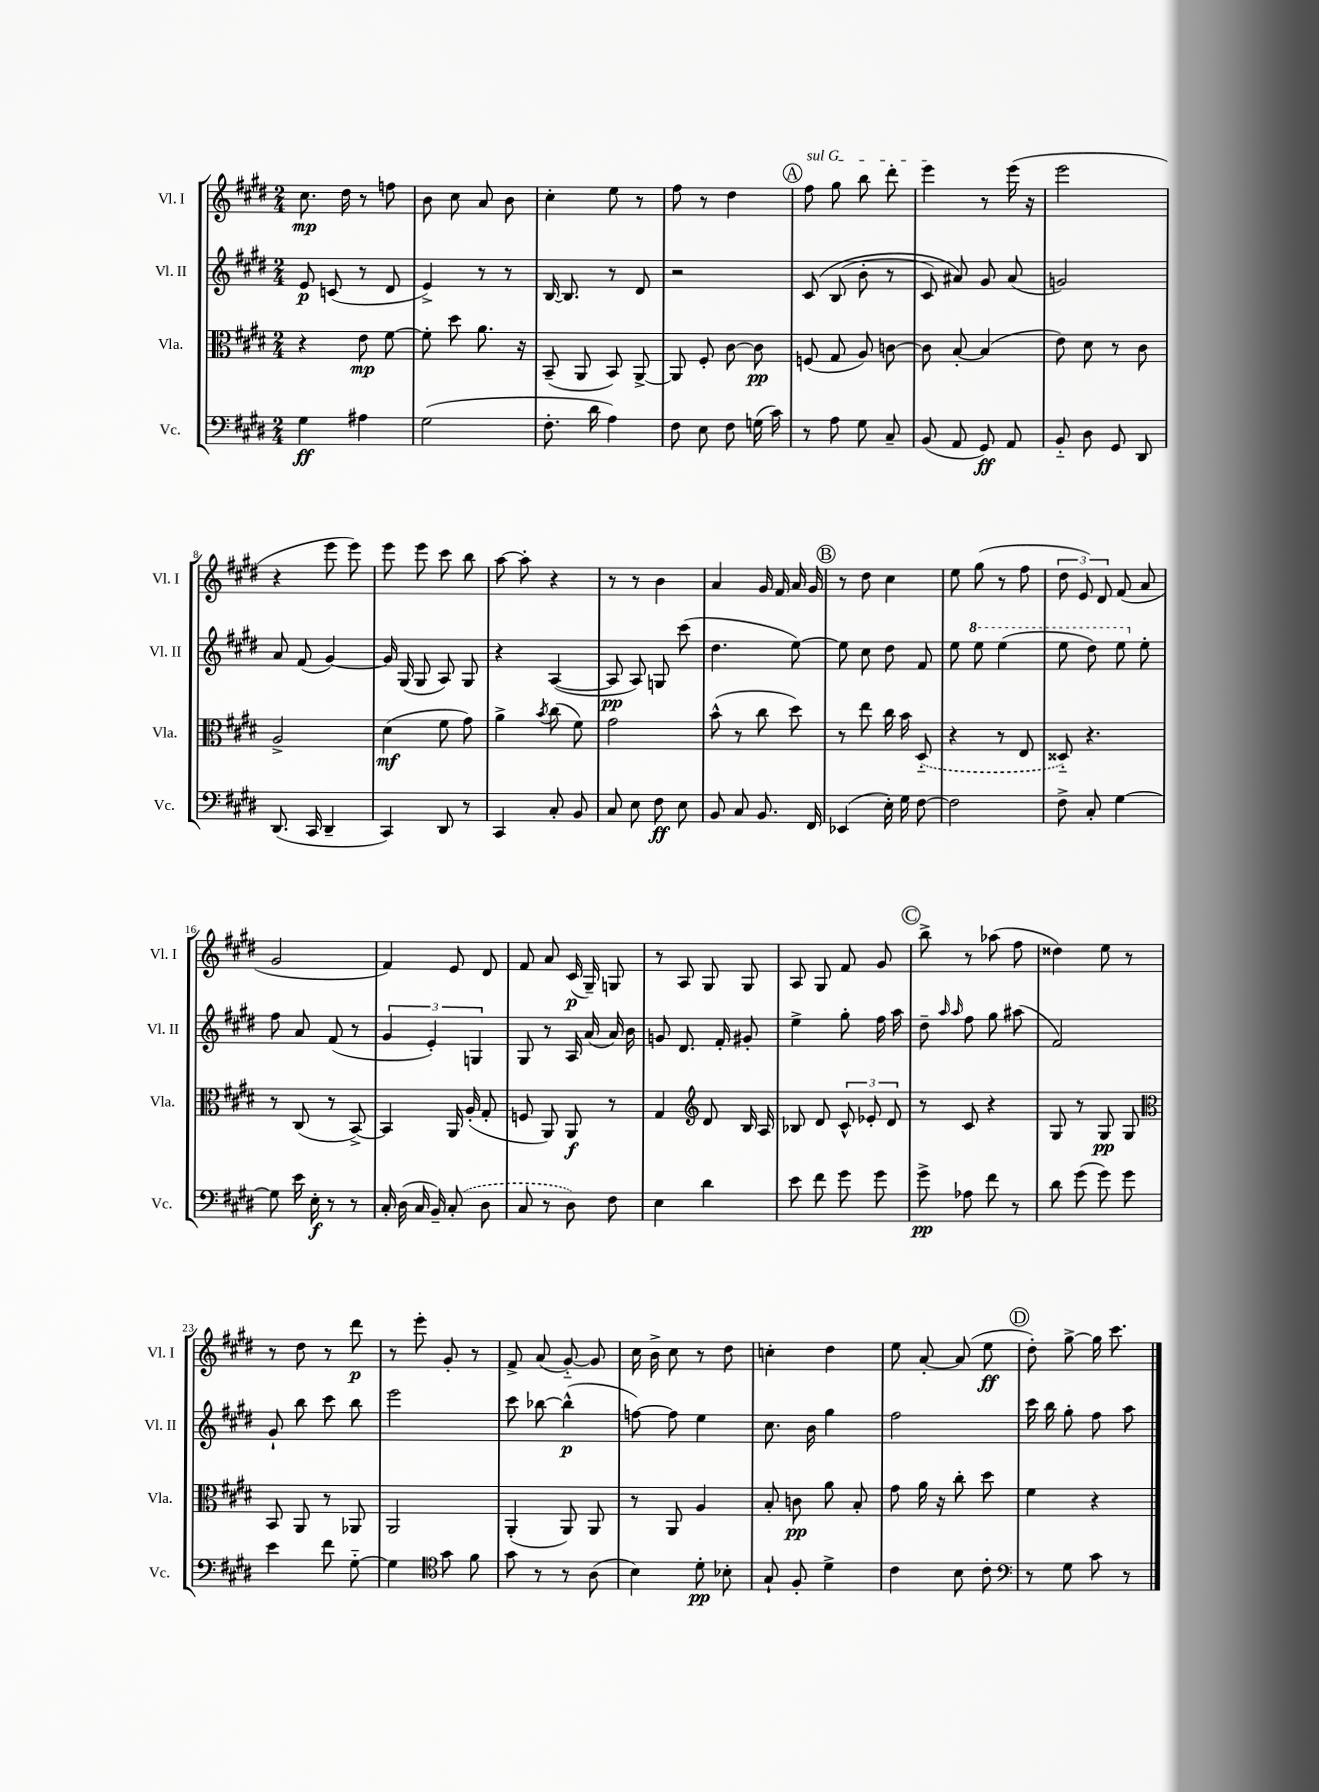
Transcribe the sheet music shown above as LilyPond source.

<<
\new StaffGroup <<
\new Staff = "s0" \with { instrumentName = "Vl. I" shortInstrumentName = "Vl. I" } {
    \clef treble \key e \major \numericTimeSignature \time 2/4
    \autoBeamOff cis''8.\mp dis''16 r8 f''8 |
    b'8 cis''8 a'8 b'8 |
    cis''4-. e''8 r8 |
    fis''8 r8 dis''4 |
    \mark \markup { \circle "A" } \once \override TextSpanner.bound-details.left.text = \markup { \italic "sul G" } fis''8\startTextSpan gis''8 b''8 dis'''8-. |
    e'''4\stopTextSpan r8 e'''16( r16 |
    e'''2 |
    r4 e'''8 e'''8) |
    e'''8 e'''8 cis'''8 b''8 |
    a''8~ a''8-. r4 |
    r8 r8 b'4 |
    a'4 gis'16 fis'16 a'16 gis'16 |
    \mark \markup { \circle "B" } r8 dis''8 cis''4 |
    e''8 gis''8( r8 fis''8 |
    \tuplet 3/2 { dis''8 e'8) dis'8 } fis'8( a'8 |
    gis'2 |
    fis'4) e'8 dis'8 |
    fis'8 a'8 cis'16\p( gis16--) g8 |
    r8 a8 gis8 gis8 |
    a8 gis8 fis'8 gis'8 |
    \mark \markup { \circle "C" } b''8-> r8 aes''8( fis''8 |
    disis''4) e''8 r8 |
    r8 dis''8 r8 dis'''8\p |
    r8 e'''8-. gis'8-. r8 |
    fis'8-> a'8( gis'8~-_) gis'8 |
    cis''16 b'16-> cis''8 r8 dis''8 |
    c''4-. dis''4 |
    e''8 a'8~-. a'8( e''8\ff |
    \mark \markup { \circle "D" } dis''8-.) gis''8~-> gis''16 cis'''8. \bar "|." |
}
\new Staff = "s1" \with { instrumentName = "Vl. II" shortInstrumentName = "Vl. II" } {
    \clef treble \key e \major \numericTimeSignature \time 2/4
    \autoBeamOff e'8\p c'8( r8 dis'8 |
    e'4->) r8 r8 |
    b16~ b8. r8 dis'8 |
    r2 |
    \mark \markup { \circle "A" } cis'8\( b8( b'8-. r8 |
    cis'8) ais'8\) gis'8 ais'8( |
    g'2) |
    a'8 fis'8( gis'4~) |
    gis'16 gis16( gis8 a8) gis8 |
    r4 a4~( |
    a8\pp a8) g8 cis'''8( |
    dis''4. e''8~) |
    \mark \markup { \circle "B" } e''8 cis''8 dis''8 fis'8 |
    e''8 \ottava #1 e'''8 e'''4( |
    e'''8 dis'''8) e'''8 \ottava #0 e''8-. |
    fis''8 a'8 fis'8( r8 |
    \tuplet 3/2 { gis'4 e'4-.) g4 } |
    gis8 r8 a16 a'16( a'16) b'16 |
    g'8 dis'8. fis'16-. gis'8-. |
    e''4-> gis''8-. fis''16 a''16 |
    \mark \markup { \circle "C" } dis''8-- \grace { a''16 a''16 } fis''8 gis''8 ais''8( |
    fis'2) |
    gis'8-! b''8 cis'''8 b''8 |
    e'''2 |
    cis'''8 bes''8~ bes''4-^\p( |
    f''8~) f''8 e''4 |
    cis''8. b'16 gis''4 |
    fis''2 |
    \mark \markup { \circle "D" } cis'''16 b''16 gis''8-. fis''8 a''8 \bar "|." |
}
\new Staff = "s2" \with { instrumentName = "Vla." shortInstrumentName = "Vla." } {
    \clef alto \key e \major \numericTimeSignature \time 2/4
    \autoBeamOff r4 e'8\mp fis'8~ |
    fis'8-. dis''8 a'8. r16 |
    b,8--( a,8 b,8) a,8~-> |
    a,8 fis8-. cis'8~ cis'8\pp |
    \mark \markup { \circle "A" } f8( gis8 a8) c'8~ |
    c'8 b8~-. b4( |
    e'8) dis'8 r8 cis'8 |
    a2-> |
    dis'4\mf( fis'8 gis'8) |
    a'4-> \acciaccatura { b'8 } cis''8( fis'8) |
    gis'2 |
    b'8-^( r8 cis''8 dis''8) |
    \mark \markup { \circle "B" } r8 e''8 cis''16 b'16 \once \slurDashed dis8-_( |
    r4 r8 e8 |
    disis8-_) r4. |
    r8 cis8( r8 b,8~->) |
    b,4 a,16 a16-.( gis8-. |
    f8 a,8) a,8\f r8 |
    gis4 \clef treble dis'8 b16 a16 |
    bes8 dis'8 \tuplet 3/2 { cis'8-^ ees'8-. dis'8 } |
    \mark \markup { \circle "C" } r8 cis'8 r4 |
    gis8 r8 gis8\pp gis8 |
    \clef alto b,8 a,8 r8 aes,8 |
    a,2 |
    a,4-.( a,8) a,8 |
    r8 a,8 a4 |
    b8-. c'8\pp a'8 b8-. |
    gis'8 a'16 r16 cis''8-. dis''8 |
    \mark \markup { \circle "D" } fis'4 r4 \bar "|." |
}
\new Staff = "s3" \with { instrumentName = "Vc." shortInstrumentName = "Vc." } {
    \clef bass \key e \major \numericTimeSignature \time 2/4
    \autoBeamOff gis4\ff ais4 |
    gis2( |
    fis8.-. dis'16 a4) |
    fis8 e8 fis8 g16( cis'16) |
    \mark \markup { \circle "A" } r8 a8 gis8 cis8-- |
    b,8( a,8 gis,8\ff) a,8 |
    b,8-_ dis8 gis,8 dis,8 |
    dis,8.( cis,16 dis,4-- |
    cis,4) dis,8 r8 |
    cis,4 cis8-. b,8 |
    cis8 e8 fis8\ff e8 |
    b,8 cis8 b,8. fis,16 |
    \mark \markup { \circle "B" } ees,4( e16-.) gis16 fis8~ |
    fis2 |
    fis8-> cis8-. gis4~ |
    gis8 e'16 e16-.\f r8 r8 |
    cis16-. dis16( cis16 b,16--) \once \slurDashed cis8-.( dis8 |
    cis8 r8 dis8) fis8 |
    e4 dis'4 |
    e'8 fis'8 gis'8 gis'8 |
    \mark \markup { \circle "C" } gis'8->\pp aes8 fis'8 r8 |
    dis'8 gis'8( gis'8) gis'8 |
    e'4 fis'8 gis8~-_ |
    gis4 \clef tenor gis'8 fis'8 |
    gis'8 r8 r8 a8( |
    b4) dis'8-.\pp bes8-. |
    gis8-! fis8-. dis'4-> |
    cis'4 b8 cis'8-. |
    \mark \markup { \circle "D" } \clef bass r8 gis8 cis'8 r8 \bar "|." |
}
>>
>>
